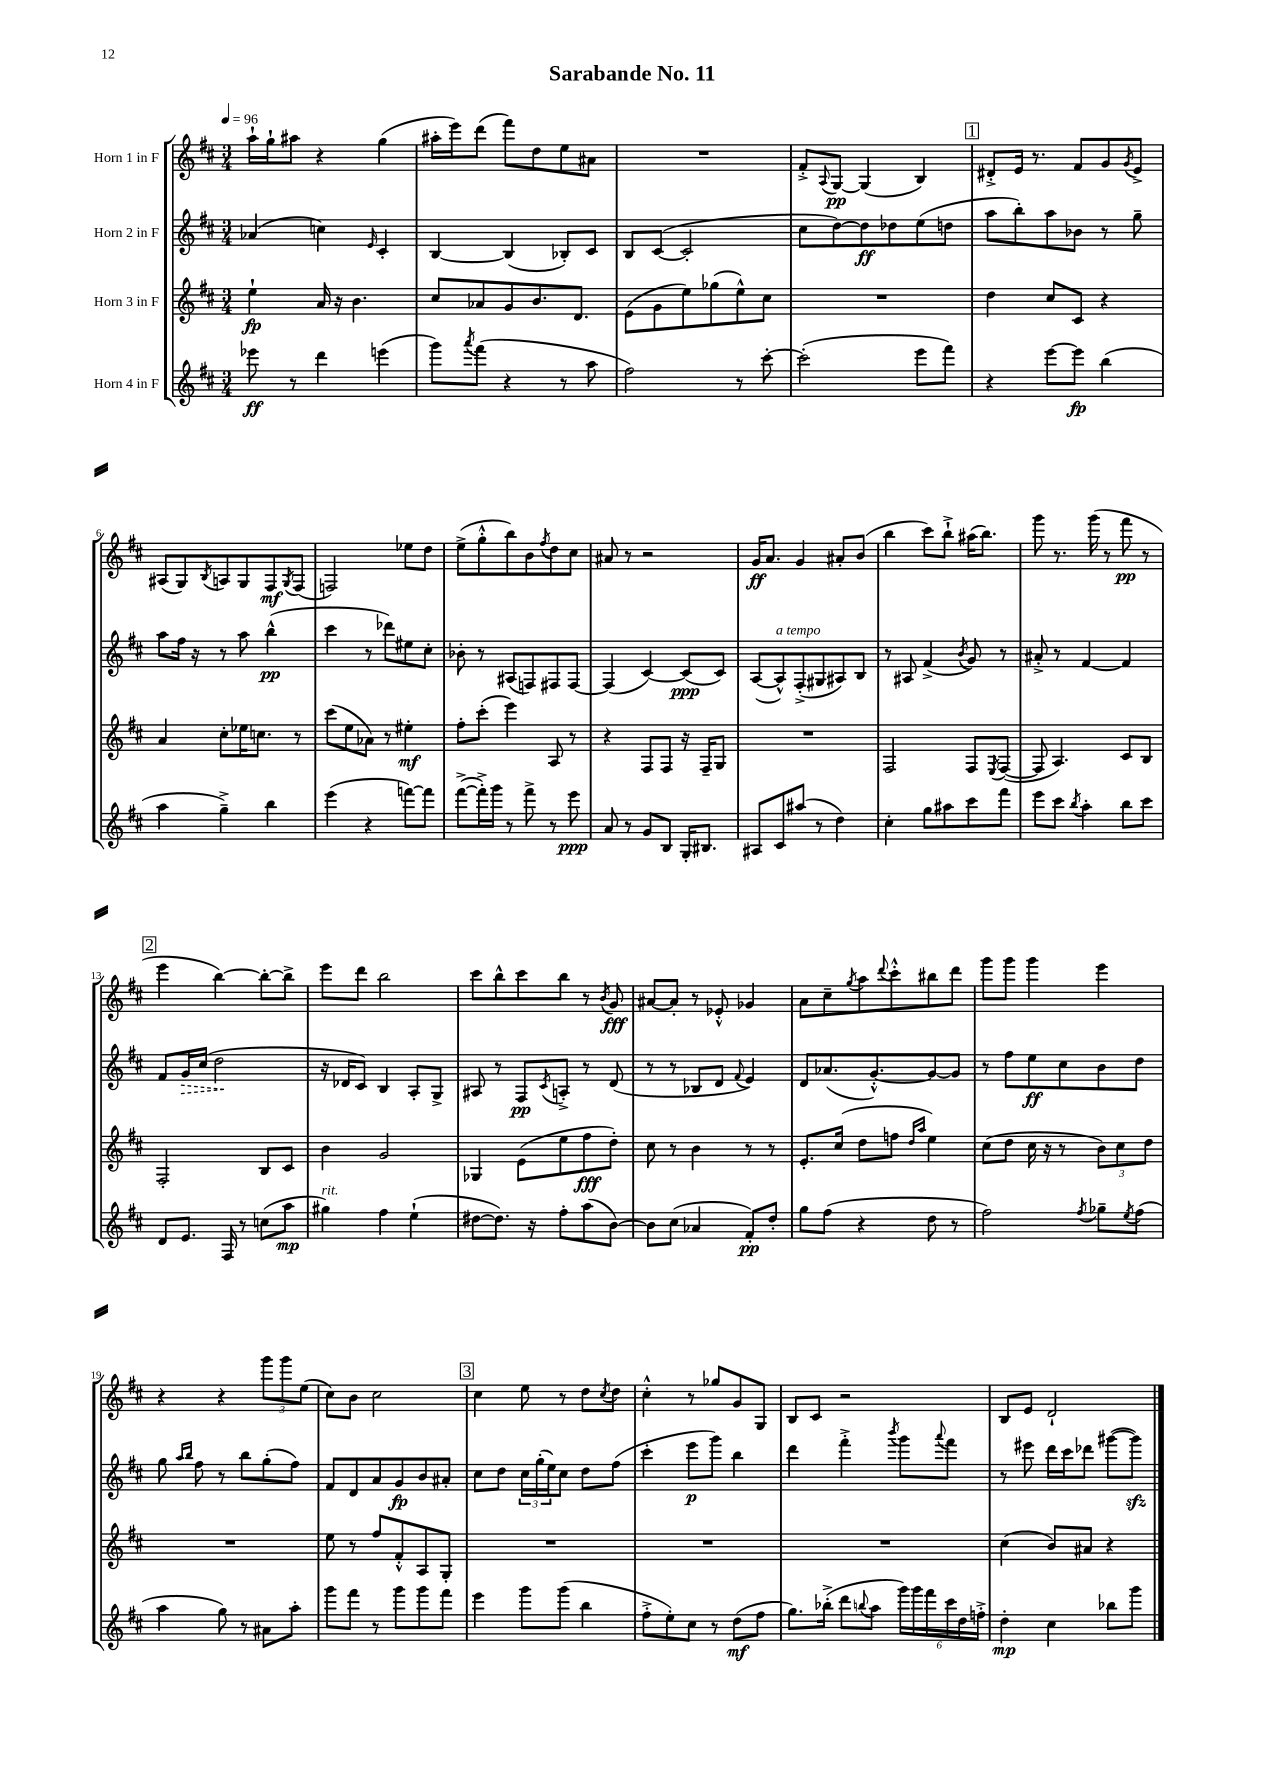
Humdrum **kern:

**kern	**dynam	**kern	**dynam	**kern	**dynam	**kern	**dynam
*part4	*part4	*part3	*part3	*part2	*part2	*part1	*part1
*staff4	*staff4	*staff3	*staff3	*staff2	*staff2	*staff1	*staff1
*I"Horn 4 in F	*	*I"Horn 3 in F	*	*I"Horn 2 in F	*	*I"Horn 1 in F	*
*clefG2	*	*clefG2	*	*clefG2	*	*clefG2	*
*k[f#c#]	*	*k[f#c#]	*	*k[f#c#]	*	*k[f#c#]	*
*M3/4	*	*M3/4	*	*M3/4	*	*M3/4	*
*MM96	*	*MM96	*	*MM96	*	*MM96	*
=1	=1	=1	=1	=1	=1	=1	=1
8eee-X\	ff	4ee`\	fp	(4a-X/	.	16aa`\LL	.
.	.	.	.	.	.	16gg`\J	.
8r	.	.	.	.	.	8aa#X\J	.
4ddd\	.	16a/	.	4ccn\)	.	4r	.
.	.	16r	.	.	.	.	.
.	.	4.b\	.	.	.	.	.
.	.	.	.	16qqe/	.	.	.
(4eeen\	.	.	.	4c#'/	.	(4gg\	.
=2	=2	=2	=2	=2	=2	=2	=2
8ggg\L)	.	8cc#/L	.	[4B/	.	16aa#X'\LL	.
.	.	.	.	.	.	16eee\J)	.
8qaaa/	.	.	.	.	.	.	.
(8fff#\J	.	8a-X/	.	.	.	(8ddd\J	.
4r	.	8g/	.	(4B/]	.	8fff#\L)	.
.	.	8.b/	.	.	.	8dd\	.
8r	.	.	.	8B-X'/L)	.	8ee\	.
.	.	8.d/J	.	.	.	.	.
8aa\	.	.	.	8c#/J	.	8a#X\J	.
=3	=3	=3	=3	=3	=3	=3	=3
2ff#\)	.	(8e\L	.	8B/L	.	2.r	.
.	.	8g\	.	([8c#/J	.	.	.
.	.	8ee\)	.	2c#'/]	.	.	.
.	.	(8gg-X\	.	.	.	.	.
8r	.	8ee^^\)	.	.	.	.	.
[8ccc#'\	.	8cc#\J	.	.	.	.	.
=4	=4	=4	=4	=4	=4	=4	=4
(2ccc#'\]	.	2.r	.	8cc#\L	.	8f#'^/L	.
.	.	.	.	.	.	8qqA/	.
.	.	.	.	[8dd\)	.	[8G/J	pp
.	.	.	.	8dd\]	ff	(4G/]	.
.	.	.	.	8dd-X\	.	.	.
8eee\L	.	.	.	(8ee\	.	4B/)	.
8fff#\J)	.	.	.	8ddn\J	.	.	.
!!LO:REH:place=s1:t=1
=5	=5	=5	=5	=5	=5	=5	=5
4r	.	4dd\	.	8aa\L	.	8d#X'^/L	.
.	.	.	.	8bb'\)	.	16e/Jk	.
.	.	.	.	.	.	8.r	.
[8eee\L	.	8cc#/L	.	8aa\	.	.	.
8eee\J]	fp	8c#/J	.	8b-X\J	.	8f#/L	.
(4bb\	.	4r	.	8r	.	8g/	.
.	.	.	.	.	.	8qg/	.
.	.	.	.	8gg~\	.	8e^/J	.
!!LO:LB:g=z
=6	=6	=6	=6	=6	=6	=6	=6
4aa\	.	4a/	.	8aa\L	.	(8A#X/L	.
.	.	.	.	16ff#\Jk	.	8G/)	.
.	.	.	.	16r	.	.	.
.	.	.	.	.	.	8qB/	.
4gg~^\)	.	8cc#'\L	.	8r	.	8An/	.
.	.	16ee-X\K	.	8aa\	.	8G/	.
.	.	8.ccn\J	.	.	.	.	.
4bb\	.	.	.	(4bb^^\	pp	8F#/	mf
.	.	.	.	.	.	8qG/	.
.	.	8r	.	.	.	(8F#/J	.
=7	=7	=7	=7	=7	=7	=7	=7
(4eee\	.	(8ccc#\L	.	4ccc#\	.	2Fn/)	.
.	.	8ee\	.	.	.	.	.
4r	.	8a-X\J)	.	8r	.	.	.
.	.	8r	.	8ddd-X\L)	.	.	.
[8fffn\L)	.	4ee#X'\	mf	8ee#X\	.	8ee-X\L	.
8fff\J]	.	.	.	8cc#'\J	.	8dd\J	.
=8	=8	=8	=8	=8	=8	=8	=8
([8fff#^\L	.	8ff#'\L	.	8b-X'\	.	(8ee^\L	.
16fff#'^\L])	.	(8ccc#'\J	.	8r	.	8gg'^^\	.
16ggg\JJ	.	.	.	.	.	.	.
8r	.	4eee\)	.	(8A#X/L	.	8bb\)	.
8fff#^\	.	.	.	8Fn/)	.	8b\	.
.	.	.	.	.	.	8qff#/	.
8r	.	8A/	.	8F#X/	.	8dd\	.
8eee\	ppp	8r	.	[8F#/J	.	8cc#\J	.
=9	=9	=9	=9	=9	=9	=9	=9
8a/	.	4r	.	(4F#/]	.	8a#X/	.
8r	.	.	.	.	.	8r	.
8g/L	.	8F#/L	.	[4c#/)	.	2r	.
8B/J	.	8F#/J	.	.	.	.	.
16G'/KL	.	16r	.	(8c#/L]	ppp	.	.
8.B#X/J	.	16F#~/KL	.	.	.	.	.
.	.	8G/J	.	8c#/J)	.	.	.
=10	=10	=10	=10	=10	=10	=10	=10
8A#X/L	.	2.r	.	([8A/L	.	16g/KL	ff
.	.	.	.	.	.	8.a/J	.
!	!	!	!	!LO:TX:a:i:t=a tempo	!	!	!
8c#/	.	.	.	8A^^/])	.	.	.
(8aa#X/J	.	.	.	(8F#'^/	.	4g/	.
8r	.	.	.	8G#X/	.	.	.
4dd\)	.	.	.	8A#X/)	.	8a#X'/L	.
.	.	.	.	8B/J	.	(8b/J	.
=11	=11	=11	=11	=11	=11	=11	=11
4cc#'\	.	2F#/	.	8r	.	4bb\	.
.	.	.	.	8A#X/	.	.	.
8gg\L	.	.	.	(4f#^/	.	8ccc#\L)	.
8aa#X\	.	.	.	.	.	8bb`^\J	.
.	.	.	.	8qb/	.	.	.
8ccc#\	.	8F#/L	.	8g/)	.	(16aa#X\KL	.
.	.	.	.	.	.	8.bb\J)	.
.	.	8qE/	.	.	.	.	.
8fff#\J	.	([8F#/J	.	8r	.	.	.
=12	=12	=12	=12	=12	=12	=12	=12
8eee\L	.	8F#/]	.	8a#X'^/	.	8ggg\	.
8ccc#\J	.	4.A/)	.	8r	.	8.r	.
8qbb/	.	.	.	.	.	.	.
4aa'\	.	.	.	[4f#/	.	.	.
.	.	.	.	.	.	(16ggg\	.
.	.	.	.	.	.	8r	.
8bb\L	.	8c#/L	.	4f#/]	.	8fff#\	pp
8ccc#\J	.	8B/J	.	.	.	8r	.
!!LO:LB:g=z
!!LO:REH:place=s1:t=2
=13	=13	=13	=13	=13	=13	=13	=13
8d/L	.	2F#'/	.	8f#/L	.	4eee\	.
!	!	!	!	!	!LO:HP:b	!	!
8.e/J	.	.	.	16g/L	>	.	.
.	.	.	.	(16cc#/JJ	.	.	.
.	.	.	.	2dd\	.	[4bb\)	.
16F#/	.	.	.	.	.	.	.
8r	.	.	.	.	.	.	.
(8ccn\L	.	8B/L	.	.	.	8bb'\L_	.
8aa\J	mp	8c#/J	.	.	.	8bb^\J]	.
.	.	.	.	.	]	.	.
=14	=14	=14	=14	=14	=14	=14	=14
!LO:TX:a:i:t=rit.	!	!	!	!	!	!	!
4gg#X\)	.	4b\	.	16r	.	8eee\L	.
.	.	.	.	16d-X/KL	.	.	.
.	.	.	.	8c#/J)	.	8ddd\J	.
4ff#\	.	2g/	.	4B/	.	2bb\	.
(4ee`\	.	.	.	8A'/L	.	.	.
.	.	.	.	8G^/J	.	.	.
=15	=15	=15	=15	=15	=15	=15	=15
[8dd#X\L	.	4G-X/	.	8A#X/	.	8ccc#\L	.
8.dd#\J])	.	.	.	8r	.	8bb^^\	.
.	.	(8e\L	.	8F#/L	pp	8ccc#\	.
16r	.	.	.	.	.	.	.
.	.	.	.	8qc#/	.	.	.
8ff#'\L	.	8ee\	.	8An'^/J	.	8bb\J	.
(8aa\	.	8ff#\	fff	8r	.	8r	.
.	.	.	.	.	.	8qb/	.
[8b\J)	.	8dd'\J)	.	(8d/	.	8g/	fff
=16	=16	=16	=16	=16	=16	=16	=16
8b\L]	.	8cc#\	.	8r	.	[8a#X/L	.
(8cc#\J	.	8r	.	8r	.	8a#'/J]	.
4a-X/	.	4b\	.	8B-X/L	.	8r	.
.	.	.	.	8d/J	.	8e-X'^^/	.
.	.	.	.	8qqf#/	.	.	.
8f#'/L)	pp	8r	.	4e/)	.	4g-X/	.
8dd'/J	.	8r	.	.	.	.	.
=17	=17	=17	=17	=17	=17	=17	=17
8gg\L	.	8.e'/L	.	8d/L	.	8a\L	.
(8ff#\J	.	.	.	(8.a-X/	.	8cc#~\	.
.	.	(16cc#/Jk	.	.	.	.	.
.	.	.	.	.	.	8qgg/	.
4r	.	8dd\L	.	.	.	8aa\	.
.	.	.	.	[8.g'^^/)	.	.	.
.	.	.	.	.	.	8qqddd/	.
.	.	8ffn\J	.	.	.	8ccc#'^^\	.
.	.	16qqdd/LL	.	.	.	.	.
.	.	16qqaa/JJ	.	.	.	.	.
8dd\	.	4ee\)	.	8g/_	.	8bb#X\	.
8r	.	.	.	8g/J]	.	8ddd\J	.
=18	=18	=18	=18	=18	=18	=18	=18
2ff#\)	.	(8cc#\L	.	8r	.	8ggg\L	.
.	.	8dd\J	.	8ff#\L	.	8ggg\J	.
.	.	16cc#\	.	8ee\	ff	4ggg\	.
.	.	16r	.	.	.	.	.
.	.	8r	.	8cc#\	.	.	.
8qff#/	.	.	.	.	.	.	.
8gg-X~\L	.	12b\L)	.	8b\	.	4eee\	.
.	.	12cc#\	.	.	.	.	.
8qee/	.	.	.	.	.	.	.
(8ff#\J	.	.	.	8dd\J	.	.	.
.	.	12dd\J	.	.	.	.	.
!!LO:LB:g=z
=19	=19	=19	=19	=19	=19	=19	=19
4aa\	.	2.r	.	8gg\	.	4r	.
.	.	.	.	16qqaa/LL	.	.	.
.	.	.	.	16qqbb/JJ	.	.	.
.	.	.	.	8ff#\	.	.	.
8gg\)	.	.	.	8r	.	4r	.
8r	.	.	.	8bb\L	.	.	.
8a#X\L	.	.	.	(8gg'\	.	12ggg\L	.
.	.	.	.	.	.	12ggg\	.
8aa'\J	.	.	.	8ff#\J)	.	.	.
.	.	.	.	.	.	(12ee\J	.
=20	=20	=20	=20	=20	=20	=20	=20
8ggg\L	.	8ee\	.	8f#/L	.	8cc#\L)	.
8fff#\J	.	8r	.	8d/	.	8b\J	.
8r	.	8ff#/L	.	8a/	.	2cc#\	.
8ggg\L	.	8f#'^^/	.	8g/	fp	.	.
8ggg\	.	8A/	.	8b/	.	.	.
8fff#\J	.	8G'/J	.	8a#X'/J	.	.	.
!!LO:REH:place=s1:t=3
=21	=21	=21	=21	=21	=21	=21	=21
4eee\	.	2.r	.	8cc#\L	.	4cc#\	.
.	.	.	.	8dd\J	.	.	.
8ggg\L	.	.	.	24cc#\LL	.	8ee\	.
.	.	.	.	(24gg'\	.	.	.
.	.	.	.	24ee\J)	.	.	.
(8ggg\J	.	.	.	8cc#\J	.	8r	.
4bb\	.	.	.	8dd\L	.	8dd\L	.
.	.	.	.	.	.	8qcc#/	.
.	.	.	.	(8ff#\J	.	8dd\J	.
=22	=22	=22	=22	=22	=22	=22	=22
8ff#'^\L	.	2.r	.	4ccc#'\	.	4cc#'^^\	.
8ee'\)	.	.	.	.	.	.	.
8cc#\J	.	.	.	8eee\L	p	8r	.
8r	.	.	.	8ggg\J)	.	8gg-X/L	.
(8dd\L	mf	.	.	4bb\	.	8g/	.
8ff#\J	.	.	.	.	.	8G/J	.
=23	=23	=23	=23	=23	=23	=23	=23
8.gg\L)	.	2.r	.	4ddd\	.	8B/L	.
.	.	.	.	.	.	8c#/J	.
(16bb-X'^\Jk	.	.	.	.	.	.	.
8ddd\L	.	.	.	4fff#'^\	.	2r	.
8qqbbn/	.	.	.	.	.	.	.
8aa\J	.	.	.	.	.	.	.
.	.	.	.	8qbbb/	.	.	.
24ggg\LL)	.	.	.	8ggg\L	.	.	.
24ggg\	.	.	.	.	.	.	.
24fff#\	.	.	.	.	.	.	.
.	.	.	.	8qqaaa/	.	.	.
24ccc#\	.	.	.	8fff#\J	.	.	.
24dd\	.	.	.	.	.	.	.
24ffn'^\JJ	.	.	.	.	.	.	.
=24	=24	=24	=24	=24	=24	=24	=24
4dd'\	mp	(4cc#\	.	8r	.	8B/L	.
.	.	.	.	8eee#X\	.	8e/J	.
4cc#\	.	8b/L)	.	16ddd\LL	.	2d`/	.
.	.	.	.	16ccc#\J	.	.	.
.	.	8a#X/J	.	8ddd-X\J	.	.	.
8bb-X\L	.	4r	.	([8ggg#X\L	.	.	.
8ggg\J	.	.	.	8ggg#zz\J])	.	.	.
==	==	==	==	==	==	==	==
*-	*-	*-	*-	*-	*-	*-	*-
